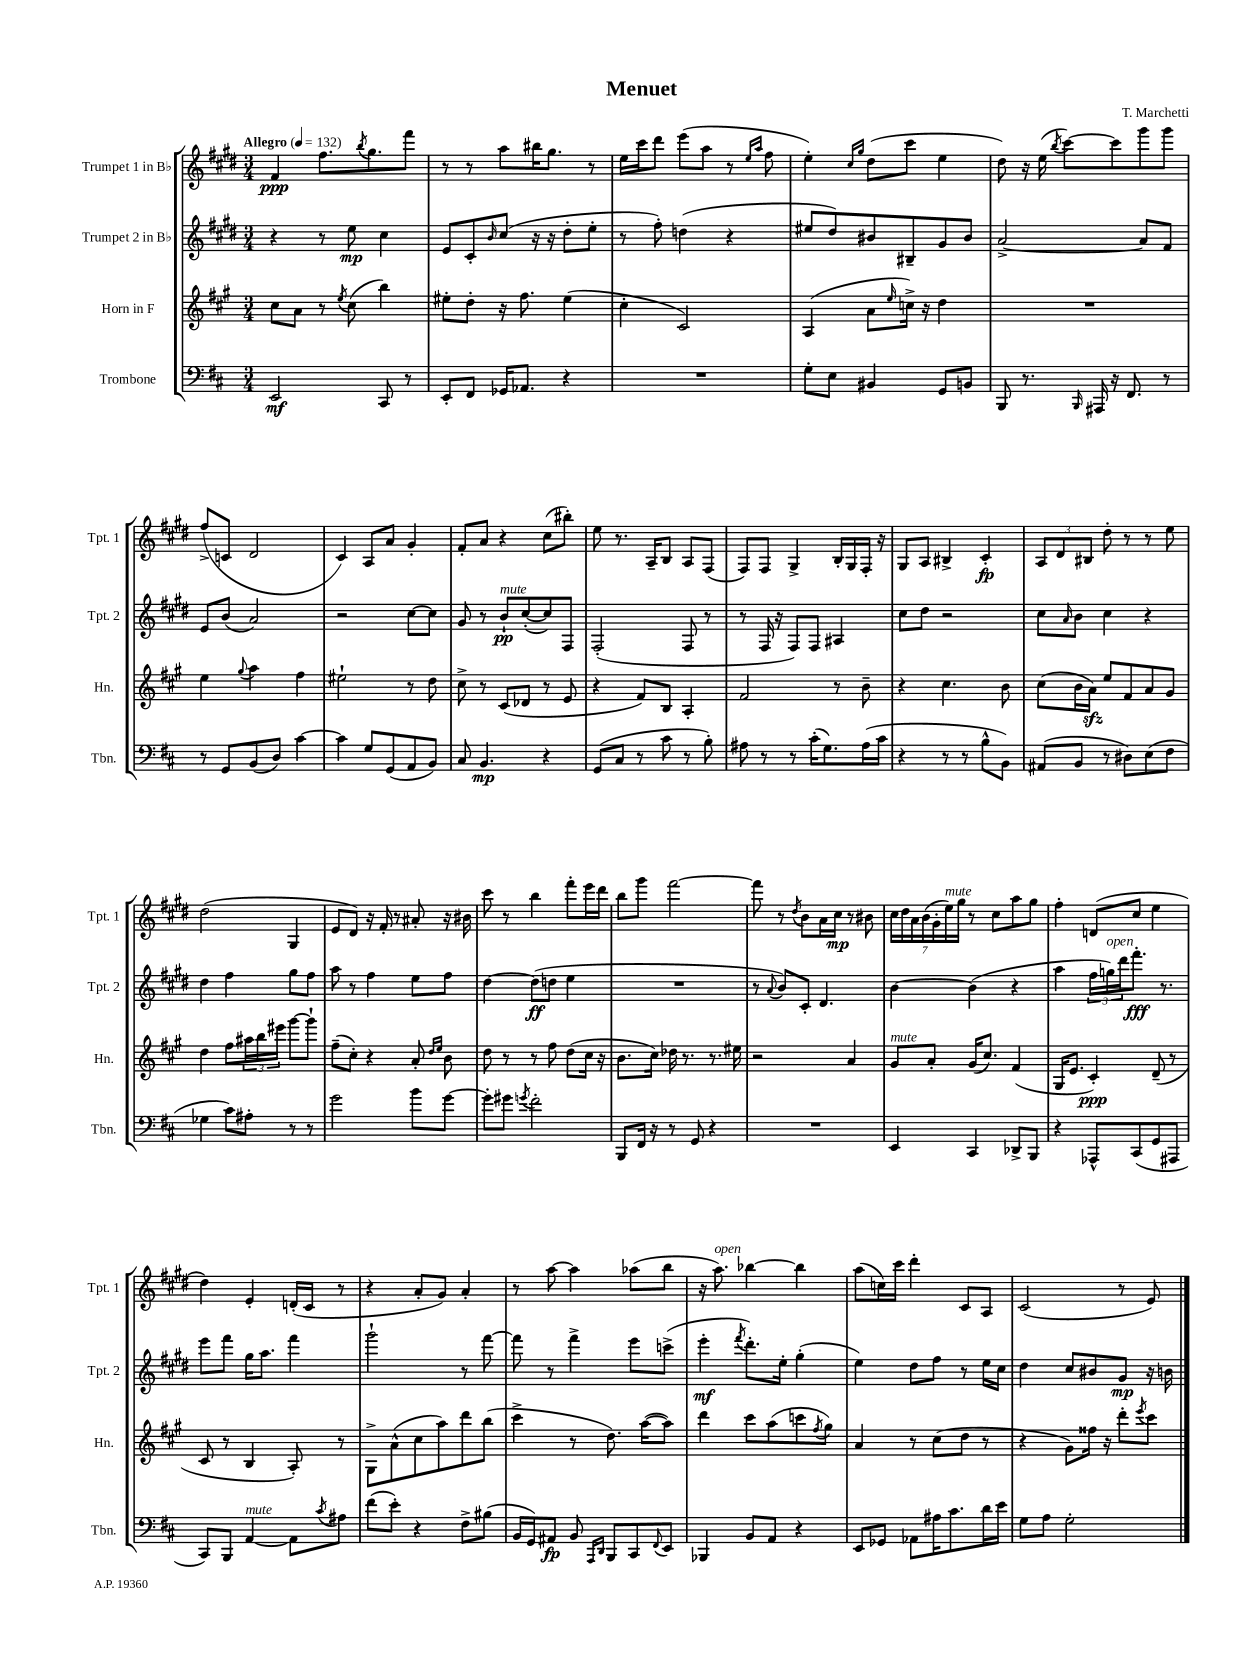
\header { title = "Menuet" composer = "T. Marchetti" }
<<
\new StaffGroup <<
\new Staff = "s0" \with { instrumentName = "Trumpet 1 in Bb" shortInstrumentName = "Tpt. 1" } {
    \clef treble \key e \major \numericTimeSignature \time 3/4 \tempo "Allegro" 4 = 132
    fis'4\ppp fis''8. \acciaccatura { b''8 } gis''8. fis'''8 |
    r8 r8 a''8 bis''16 gis''8. r8 |
    e''16 cis'''16 dis'''8 e'''8( a''8 r8 \grace { e''16 a''16 } fis''8 |
    e''4-.) \grace { cis''16 gis''16 } dis''8( cis'''8 e''4 |
    dis''8) r16 e''16( \acciaccatura { b''8 } cis'''8~) cis'''8 gis'''8 gis'''8 |
    fis''8->( c'8 dis'2 |
    cis'4) a8 a'8 gis'4-. |
    fis'8-. a'8 r4 cis''8( bis''8-.) |
    e''8 r8. a16-- b8 a8 fis8( |
    fis8) fis8 gis4-> b16-. gis16 fis16-. r16 |
    gis8 a8 bis4-> cis'4-.\fp |
    \tuplet 3/2 { a8 dis'8 bis8 } dis''8-. r8 r8 e''8 |
    dis''2( gis4 |
    e'8 dis'8) r16 fis'16-. r8 ais'8-. r16 bis'16 |
    cis'''8 r8 b''4 fis'''8-. e'''16 dis'''16 |
    b''8 gis'''8 fis'''2~ |
    fis'''8 r8 \acciaccatura { dis''8 } b'8 a'16 cis''16\mp r8 bis'8 |
    \tuplet 7/4 { cis''16 dis''16 a'16 b'16( gis'16-. e''16^\markup { \italic "mute" }) gis''16 } r8 cis''8 a''8 gis''8 |
    fis''4-. d'8( cis''8 e''4 |
    dis''4) e'4-. d'16-.( cis'16 r8 |
    r4 a'8-. gis'8) a'4-. |
    r8 a''8~ a''4 aes''8( b''8 |
    r16 a''8.^\markup { \italic "open" }) bes''4~ bes''4 |
    a''8( c''16) cis'''16 dis'''4-. cis'8 a8 |
    cis'2( r8 e'8) \bar "|." |
}
\new Staff = "s1" \with { instrumentName = "Trumpet 2 in Bb" shortInstrumentName = "Tpt. 2" } {
    \clef treble \key e \major \numericTimeSignature \time 3/4
    r4 r8 e''8\mp cis''4 |
    e'8 cis'8-. \grace { b'16 } cis''8( r16 r16 dis''8-. e''8-. |
    r8 fis''8-.) d''4( r4 |
    eis''8 dis''8) bis'8 bis8-- gis'8 bis'8 |
    a'2~-> a'8 fis'8 |
    e'8 b'8( a'2) |
    r2 cis''8~ cis''8 |
    gis'8 r8 b'8-!\pp^\markup { \italic "mute" } cis''8~-.( cis''8) fis8 |
    fis2-.( fis8 r8 |
    r8 fis16 r16 fis8) fis8 ais4 |
    cis''8 dis''8 r2 |
    cis''8 \grace { a'16 } b'8 cis''4 r4 |
    dis''4 fis''4 gis''8 fis''8 |
    a''8 r8 fis''4 e''8 fis''8 |
    dis''4~ dis''8\ff( d''8 e''4 |
    R2. |
    r8 \appoggiatura { a'8 } b'8) cis'8-. dis'4. |
    b'4~ b'4( r4 |
    a''4 \tuplet 3/2 { fis''16 g''16^\markup { \italic "open" }) dis'''16 } fis'''8.-.\fff r8. |
    e'''8 fis'''8 gis''16 a''8. fis'''4 |
    gis'''2-! r8 fis'''8~ |
    fis'''8 r8 fis'''4-> e'''8 c'''8->( |
    e'''4-.\mf \acciaccatura { fis'''8 } dis'''8.-.) e''16-. gis''4-.( |
    e''4) dis''8 fis''8 r8 e''16 cis''16 |
    dis''4 cis''8 bis'8 gis'8\mp r16 b'16 \bar "|." |
}
\new Staff = "s2" \with { instrumentName = "Horn in F" shortInstrumentName = "Hn." } {
    \clef treble \key a \major \numericTimeSignature \time 3/4
    cis''8 a'8 r8 \acciaccatura { e''8 } cis''8( b''4) |
    eis''8-. d''8-. r16 fis''8. eis''4( |
    cis''4-. cis'2) |
    a4( a'8 \grace { e''16 } c''16->) r16 d''4 |
    R2. |
    e''4 \appoggiatura { gis''8 } a''4 fis''4 |
    eis''2-! r8 d''8 |
    cis''8-> r8 cis'8( des'8 r8 e'8 |
    r4 fis'8) b8 a4-. |
    fis'2 r8 b'8-- |
    r4 cis''4. b'8 |
    cis''8( b'16 a'16\sfz) e''8 fis'8 a'8 gis'8 |
    d''4 fis''8 \tuplet 3/2 { ais''16 b''16 eis'''16 } gis'''8~ gis'''8-! |
    fis''8--( cis''8-.) r4 a'8-. \grace { d''16 e''16 } b'8 |
    d''8 r8 r8 fis''8 d''8( cis''16 r16 |
    b'8. cis''16) des''16 r8. r8. eis''16 |
    r2 a'4 |
    gis'8^\markup { \italic "mute" } a'8-. gis'16( cis''8.) fis'4( |
    gis16 e'8. cis'4-.\ppp) d'8--( r8 |
    cis'8 r8 b4 a8-.) r8 |
    gis8-> a'8-^( cis''8 a''8) d'''8 b''8( |
    cis'''4-> r8 d''8.) a''16~( a''8) |
    d'''4 cis'''8 a''8( c'''8 \acciaccatura { fis''8 } gis''8) |
    a'4 r8 cis''8( d''8 r8 |
    r4 gis'8) fisis''16 r16 d'''8-. \acciaccatura { e'''8 } cis'''8 \bar "|." |
}
\new Staff = "s3" \with { instrumentName = "Trombone" shortInstrumentName = "Tbn." } {
    \clef bass \key d \major \numericTimeSignature \time 3/4
    e,2\mf cis,8 r8 |
    e,8-. fis,8 ges,16 aes,8. r4 |
    R2. |
    g8-. e8 bis,4 g,8 b,8 |
    b,,8 r8. \grace { b,,16 } ais,,16 r16 fis,8. r8 |
    r8 g,8 b,8( d8) cis'4~ |
    cis'4 g8 g,8( a,8 b,8) |
    cis8 b,4.\mp r4 |
    g,8( cis8 r8 cis'8 r8 b8-.) |
    ais8 r8 r8 cis'16-.( g8.) ais16( cis'16 |
    r4 r8 r8 b8-^ b,8) |
    ais,8( b,8 r8 dis8) e8( fis8 |
    ges4 cis'8) ais8-. r8 r8 |
    g'2 b'8 g'8~ |
    g'8-. gis'8 \acciaccatura { g'8 } fis'2-. |
    b,,8 fis,16 r16 r8 g,8 r4 |
    R2. |
    e,4 cis,4 des,8-> b,,8 |
    r4 aes,,8-^ cis,8( g,8 ais,,8 |
    cis,8) b,,8 a,4~^\markup { \italic "mute" } a,8 \acciaccatura { cis'8 } ais8 |
    fis'8( e'8-.) r4 fis8-> bis8( |
    b,16 g,16) ais,8\fp b,8 \grace { a,,16 d,16 } b,,8 cis,8 \appoggiatura { fis,8 } e,8 |
    bes,,4 b,8 a,8 r4 |
    e,8 ges,8 aes,8 ais16 cis'8. d'16 e'16 |
    g8 a8 g2-. \bar "|." |
}
>>
>>
\layout { \context { \Score \remove "Bar_number_engraver" } }
